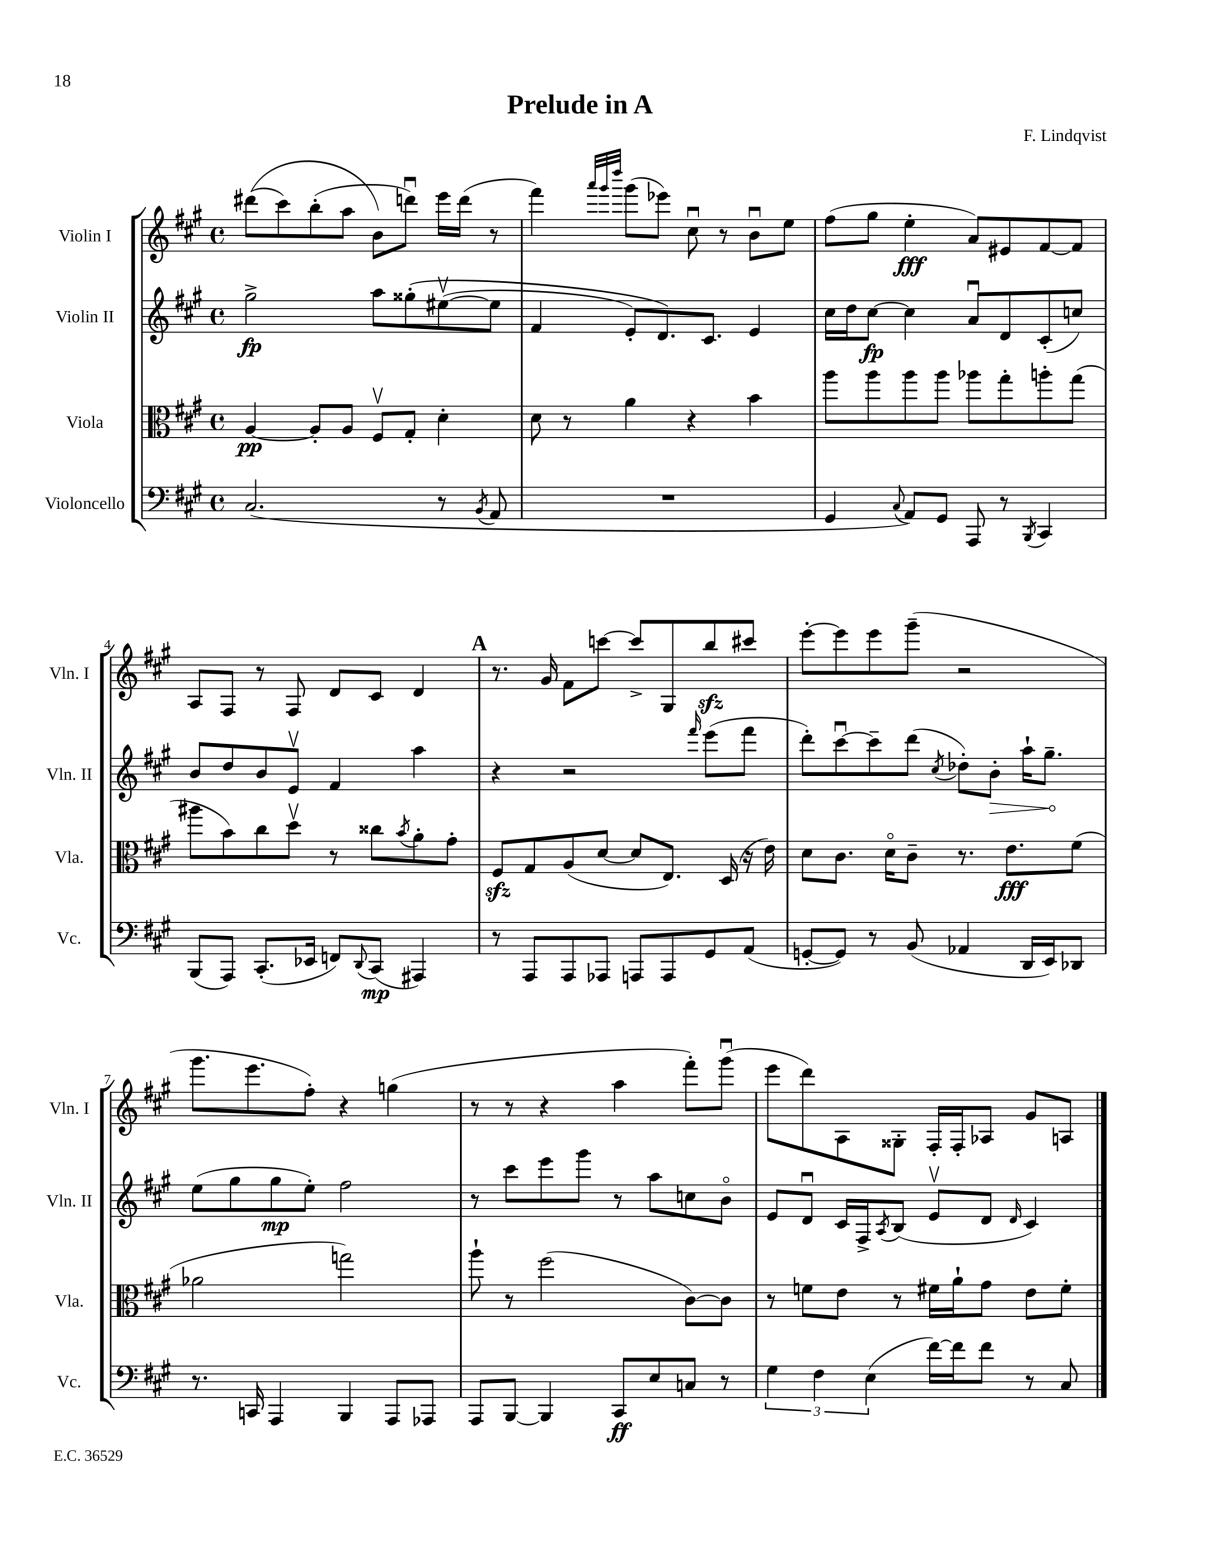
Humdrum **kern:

**kern	**kern	**kern	**kern
*staff4	*staff3	*staff2	*staff1
*clefF4	*clefC3	*clefG2	*clefG2
*k[f#c#g#]	*k[f#c#g#]	*k[f#c#g#]	*k[f#c#g#]
*M4/4	*M4/4	*M4/4	*M4/4
*met(c)	*met(c)	*met(c)	*met(c)
(2.C#/	[4A/	2gg#^\	&((8ddd#\L
.	.	.	8ccc#\)
.	8A'/]L	.	(8bb'\
.	8A/J	.	8aa\J
.	8F#v/L	8aa\L	8b\L&)
.	8G#'/J	&(8gg##'\	8dddu\J)
8r	4d'\	([8ee#v\	16eee\LL
.	.	.	(16ddd\JJ
8qBB/	.	.	.
8AA/	.	8ee#\]J	8r
=	=	=	=
1r	8d\	4f#/	4fff#\)
.	8r	.	.
.	.	.	32qqaaa/LLL
.	.	.	32qqggg#/
.	.	.	32qqdddd/JJJ
.	4a\	8e'/L)	(8ggg#\L
.	.	8.d/&)	8eee-\J)
.	4r	.	8cc#u\
.	.	8.c#/J	.
.	.	.	8r
.	4b\	4e/	8bu\L
.	.	.	8ee\J
=	=	=	=
4GG#/	8aa\L	16cc#\LL	(8ff#\L
.	.	16dd\J	.
.	8aa\	[8cc#\J	8gg#\J
8qqC#/	.	.	.
8AA/L)	8aa\	4cc#\]	4ee'\
8GG#/J	8aa\J	.	.
8AAA/	8aa-\L	8au/L	8a/L)
8r	8gg#'\	8d/	8e#/
8qBBB/	.	.	.
4CC#/	8aa'\	(8c#'/	[8f#/
.	(8gg#\J	8cc/J)	8f#/]J
=	=	=	=
(8BBB/L	8aa#\L	8b/L	8A/L
8AAA/J)	8b\)	8dd/	8F#/J
(8.CC#'/L	8cc#\	8b/	8r
.	8ddv\J	8ev/J	8F#/
16EE-/Jk	.	.	.
8FF/L)	8r	4f#/	8d/L
8qqDD/	.	.	.
(8CC#/J	8cc##\L	.	8c#/J
.	8qb/	.	.
4AAA#/)	8a'\	4aa\	4d/
.	8g#'\J	.	.
=	=	=	=
8r	8F#/L	4r	8.r
8AAA/L	8G#/	.	.
.	.	.	16g#/
8AAA/	(8A/	2r	8f#\L
8AAA-/J	[8d/J	.	[8ccc\J
8AAA/L	8d/]L	.	8ccc^/]L
8AAA/	8.E/J)	.	8G#/
.	.	16qqfff#/	.
8GG#/	.	(8eee\L	8bb/
.	(16D/	.	.
(8AA/J	16r	8fff#\J	8ccc#/J
.	16e\)	.	.
=	=	=	=
[8GG'/L	8d\L	8ddd'\L)	[8eee'\L
8GG/]J)	8.c#\J	[8ccc#u\	8eee\]
8r	.	8ccc#~\]	8eee\
.	16do\LK	.	.
(8BB/	8c#~\J	(8ddd\J	(8ggg#~\J
.	.	8qcc#/	.
4AA-/	8.r	8dd-'\L)	2r
.	.	8b'\J	.
.	8.e\L	.	.
16DD/LL	.	16aa`\LK	.
16EE/J)	.	8.gg#~\J	.
8DD-/J	(8f#\J	.	.
=	=	=	=
8.r	2a-\	(8ee\L	8.ggg#\L
.	.	8gg#\	.
16CC/	.	.	8.eee\
4AAA/	.	8gg#\	.
.	.	8ee'\J)	8ff#'\J)
4BBB/	2gg\)	2ff#\	4r
8AAA/L	.	.	(4gg\
8AAA-/J	.	.	.
=	=	=	=
8AAA/L	8aa`\	8r	8r
[8BBB/J	8r	8ccc#\L	8r
4BBB/]	(2ff#\	8eee\	4r
.	.	8ggg#\J	.
8CC#/L	.	8r	4aa\
8E/	.	8aa\L	.
8C/J	[8c#\L)	8cc\	8fff#'\L)
8r	8c#\]J	8bo\J	(8ggg#u\J
=	=	=	=
6G#\	8r	8e/L	8eee\L
.	8f\L	8du/J	8ddd\)
6F#\	.	.	.
.	8e\J	16c#/LL	8A\
.	.	16F#^/J	.
(6E\	.	.	.
.	.	8qA/	.
.	8r	(8B/J	8G##'\J
[16f#\LL)	16f#\LL	8ev/L	16F#'/LL
16f#\]J	16a`\J	.	16F#'/J
8f#\J	8g#\J	8d/J	8A-/J
.	.	16qqd/	.
8r	8e\L	4c#/)	8g#/L
8C#/	8f#'\J	.	8A/J
==	==	==	==
*-	*-	*-	*-
